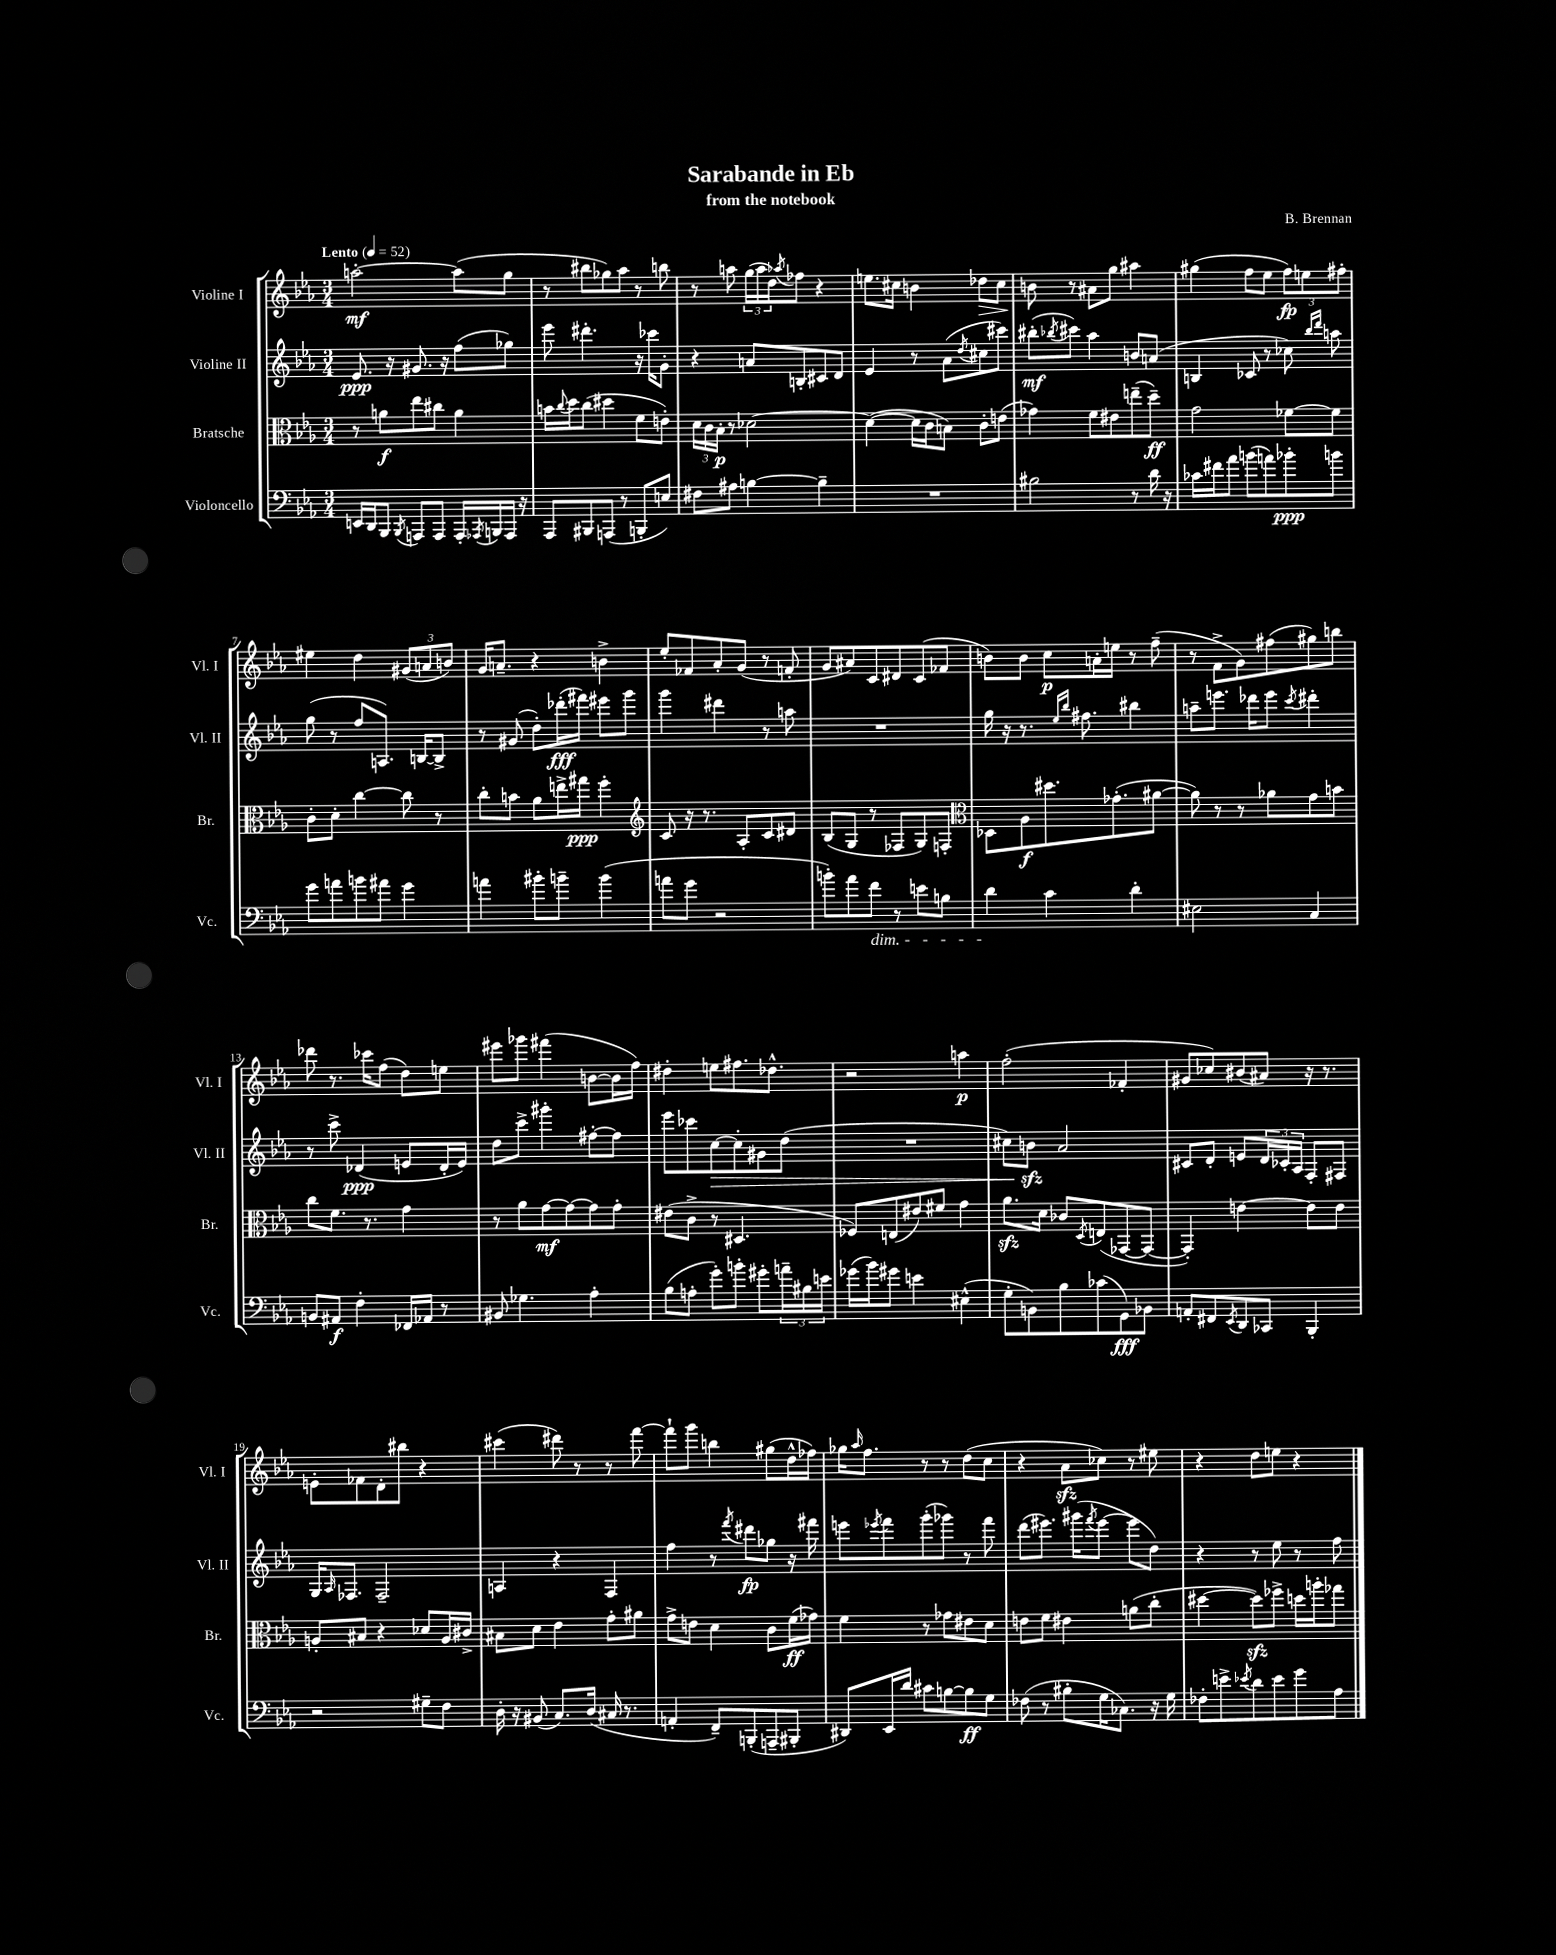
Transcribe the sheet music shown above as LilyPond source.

\header { title = "Sarabande in Eb" composer = "B. Brennan" subtitle = "from the notebook" }
<<
\new StaffGroup <<
\new Staff = "s0" \with { instrumentName = "Violine I" shortInstrumentName = "Vl. I" } {
    \clef treble \key ees \major \numericTimeSignature \time 3/4 \tempo "Lento" 4 = 52
    a''2~-.\mf a''8( g''8 |
    r8 bis''8 ges''8) aes''8 r8 b''8 |
    r8 a''8 \tuplet 3/2 { g''16( a''16 d''16) } \acciaccatura { aes''8 } fes''8 r4 |
    e''8. cis''16 b'4 des''8\> cis''8 |
    b'8\! r8 ais'8 g''8 ais''4 |
    gis''4( f''8 ees''8 \tuplet 3/2 { f''8\fp) e''8 fis''8-. } |
    eis''4 d''4 \tuplet 3/2 { gis'8( a'8 b'8) } |
    g'16 a'8.-- r4 b'4-> |
    ees''8-. fes'8 aes'8-. g'8( r8 f'8-. |
    g'8 ais'8) c'8 dis'8 c'8( fes'8 |
    b'8) b'8 c''8\p a'16-. e''16 r8 f''8--( |
    r8 f'8-> g'8) fis''8( gis''8) b''8 |
    des'''8 r8. ces'''16 f''8( d''8) e''8 |
    eis'''8 ges'''8 fis'''4( b'8~ b'16 f''16) |
    dis''4-. e''8 fis''8. des''8.-^ |
    r2 a''4\p |
    f''2-.( fes'4-. |
    gis'8 ces''8) bis'8( ais'8) r16 r8. |
    e'8-. fes'8 d'8-. bis''8 r4 |
    cis'''4( dis'''8) r8 r8 f'''8~ |
    f'''8-! g'''8 b''4 gis''8( d''16-^ fes''16) |
    ges''16 \grace { aes''16 } f''8. r8 r8 d''8( c''8 |
    r4 aes'8\sfz ces''8) r8 eis''8 |
    r4 d''8 e''8 r4 \bar "|." |
}
\new Staff = "s1" \with { instrumentName = "Violine II" shortInstrumentName = "Vl. II" } {
    \clef treble \key ees \major \numericTimeSignature \time 3/4
    ees'8.\ppp r16 gis'8. r16 f''8( ges''8) |
    ees'''8 dis'''4.-. r16 ces'''16 g'8-. |
    r4 a'8 b8-. cis'8 d'8 |
    ees'4 r8 aes'8( \acciaccatura { d''8 } cis''8 cis'''8) |
    bis''8-.\mf( \acciaccatura { bes''8 } cis'''8) aes''4 b'8 a'8( |
    b4 ces'8 r8 ces''8) \grace { bes''16 d'''16 } a''8 |
    g''8( r8 f''8 a8.) b16~ b8-> |
    r8 gis'8( d''8-.) des'''16-.\fff( fis'''16) eis'''8 g'''8 |
    g'''4 dis'''4 r8 a''8 |
    R2. |
    g''16 r16 r8. \grace { ees''16 bes''16 } fis''8. bis''4 |
    a''8-- e'''8. des'''16 e'''8 \acciaccatura { c'''8 } dis'''4-. |
    r8 c'''8-> des'4\ppp( e'8 des'16-. e'16) |
    d''8 c'''8-> gis'''4-. fis''8~-. fis''8 |
    ees'''8 ces'''8 c''8~\> c''8-. gis'8 d''8( |
    R2. |
    cis''8) b'8\sfz\! aes'2 |
    cis'8 d'8-. e'8 \tuplet 3/2 { d'16 ces'16-. aes16 } f8-. fis8 |
    g16 \grace { aes16 } fes8. fes2-- |
    a4 r4 f4 |
    f''4 r8 \acciaccatura { f'''8 } dis'''8\fp ges''8 r16 fis'''16 |
    e'''8 \acciaccatura { ees'''8 } f'''8 g'''8-.( ges'''8) r8 f'''8 |
    d'''8( eis'''8.) gis'''16( \acciaccatura { f'''8 } eis'''8~ eis'''8 d''8) |
    r4 r8 ees''8 r8 f''8 \bar "|." |
}
\new Staff = "s2" \with { instrumentName = "Bratsche" shortInstrumentName = "Br." } {
    \clef alto \key ees \major \numericTimeSignature \time 3/4
    r8 a'8\f ees''8 cis''8 a'4 |
    b'16 \appoggiatura { c''8 } d''16 c''8( dis''4 f'8 e'8-.) |
    \tuplet 3/2 { d'16 c'16 bes16-.\p } r8 des'2~ |
    des'4~( des'16 c'16 b8) c'8-. e'8( |
    ges'4) f'8 eis'8 e''8--( d''8--\ff) |
    g'2 fes'8~ fes'8 |
    c'8-. d'8-. c''4~ c''8 r8 |
    c''8-. b'8 aes'8 e''16-> gis''16\ppp f''4-. |
    \clef treble c'8 r16 r8. aes8-. c'8 dis'8 |
    bes8( g8 r8 fes8 g8) f8-. |
    \clef alto des8 aes8\f dis''8. ges'8.-.( ais'8~ |
    ais'8) r8 r8 aes'8 g'8 b'8 |
    c''8 f'8. r8. g'4 |
    r8 aes'8 g'8~\mf g'8~ g'8 g'8-. |
    eis'8( c'8-> r8 dis4. |
    fes8) e8( eis'8) fis'8 g'4 |
    aes'8.\sfz d'16 ces'8 \acciaccatura { d8 } e8( ges,8~ ges,8~ |
    ges,4-.) e'4~ e'8 e'8 |
    a8-. bis8 r4 des'8 a16 cis'16-> |
    bis8 d'8 ees'4 g'8-. ais'8 |
    g'8-> e'8 d'4 c'8 f'16\ff( ges'16) |
    f'4 r8 ges'8 eis'8 d'8 |
    e'8 f'8 eis'4 a'8( c''8-. |
    dis''4~ dis''8\sfz) fes''8-> d''16 a''16-. ges''8 \bar "|." |
}
\new Staff = "s3" \with { instrumentName = "Violoncello" shortInstrumentName = "Vc." } {
    \clef bass \key ees \major \numericTimeSignature \time 3/4
    e,16 d,16 bes,,8 \acciaccatura { bes,,8 } a,,8 a,,8 a,,16-. \acciaccatura { aes,,8 } b,,16 aes,,16 r16 |
    aes,,8 bis,,8 a,,8( r8 b,,8-. e8) |
    fis8 ais8 b4~ b4-- |
    R2. |
    bis2 r8 d'16 r16 |
    ces'16 fis'16 aes'8 b'8( a'8) bes'8-.\ppp b'8 |
    g'8 a'8 b'8 ais'8 g'4 |
    a'4 bis'8-. b'8-- b'4( |
    a'8 g'8 r2 |
    b'8-.) aes'8 f'8\dim r8 e'8 b8 |
    d'4\! c'4 d'4-. |
    eis2 c4 |
    b,8 ais,8\f f4-. fes,16 aes,16 r8 |
    bis,8 ges4. aes4-. |
    bes8( a8-. g'8-.) b'8-. gis'8-. \tuplet 3/2 { a'16-- bis16 e'16 } |
    ges'16( bes'16) gis'8 e'4 eis4-^( |
    g8-. b,8) bes8 ces'8( g,8\fff) bes,8 |
    a,8-. fis,8 \acciaccatura { ees,8 } d,8 ces,8 bes,,4-. |
    r2 gis8-- f8 |
    d16-. r16 bis,8( c8.) d16( cis16 r8. |
    a,4-. f,8--) b,,8-.( a,,8-- bis,,8-. |
    dis,8) ees,16 d'16 cis'8 b8~ b8\ff g8 |
    fes8( r8 bis8-. g16 ces8.) r16 g16 |
    fes8-. e'8-> \acciaccatura { ees'8 } d'8 ees'8 g'8 aes8 \bar "|." |
}
>>
>>
